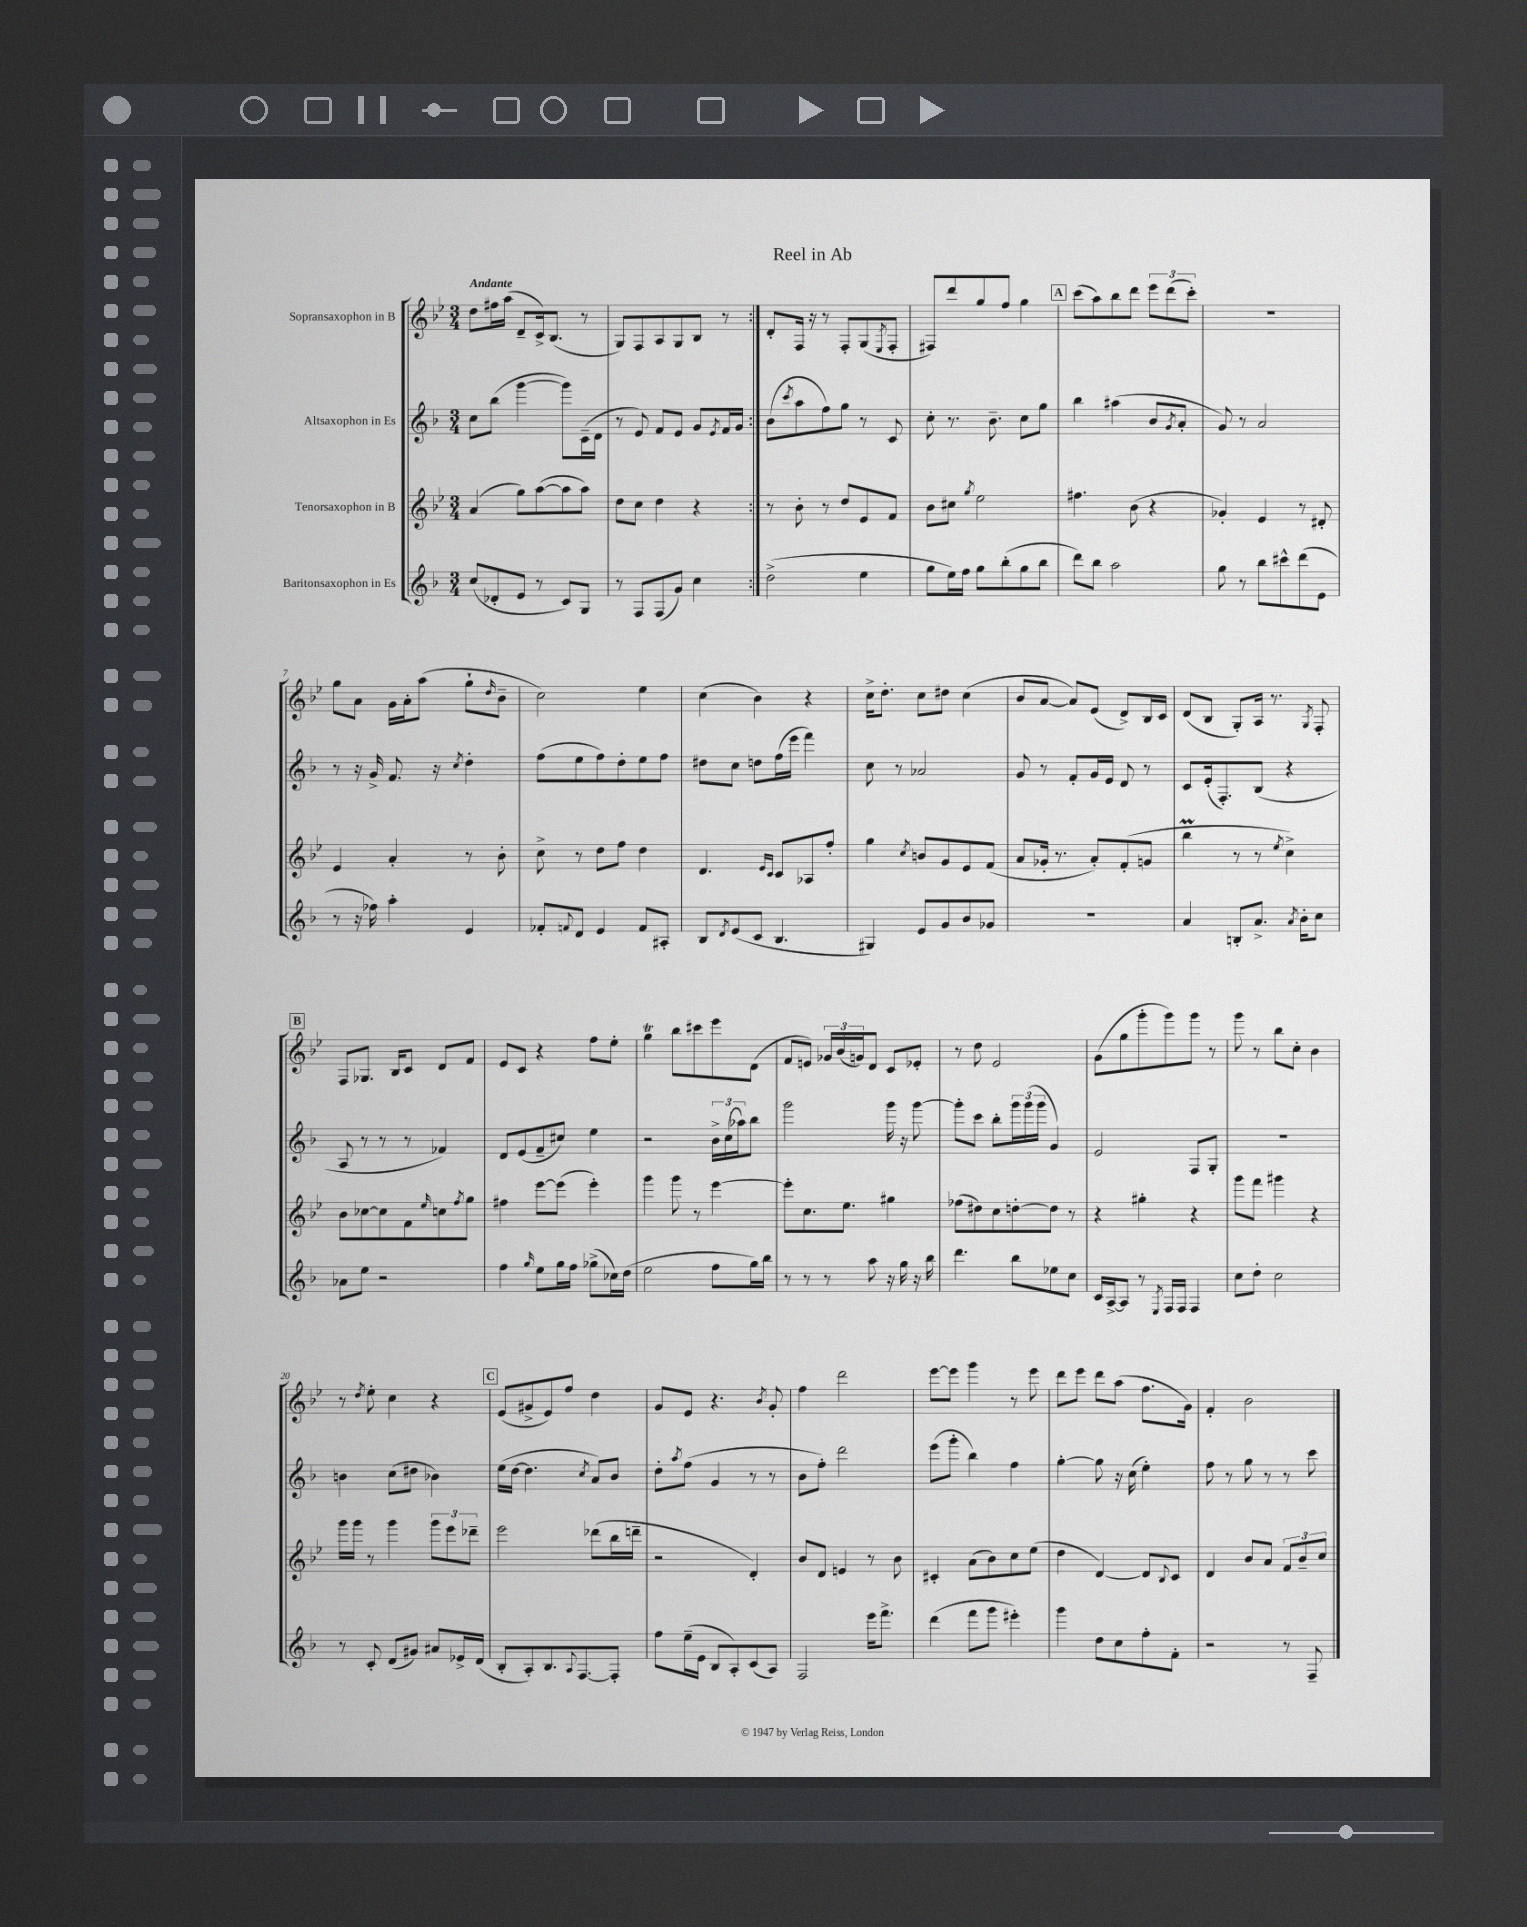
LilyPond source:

\header { title = "Reel in Ab" }
<<
\new StaffGroup <<
\new Staff = "s0" \with { instrumentName = "Sopransaxophon in B" } {
    \clef treble \key bes \major \numericTimeSignature \time 3/4 \tempo "Andante"
    \repeat volta 2 { d''8 fis''16 a''16( d'8-- c'16->) bes8.( r8 |
    g8) f8 a8 g8 bes8 r8 | }
    d'8-. f16 r16 r8 f8-. g8( \acciaccatura { ees8 } f8-. |
    fis8) d'''8 g''8 f''8 g''4 |
    \mark \markup { \box "A" } c'''8( a''8) bes''8 d'''8 \tuplet 3/2 { ees'''8 d'''8( c'''8-.) } |
    R2. |
    g''8 a'8 g'16 a'16-. a''8( g''8-! \grace { d''16 } bes'8-- |
    c''2) ees''4 |
    c''4( bes'4) r4 |
    c''16-> d''8.-. c''8 dis''8 c''4( |
    bes'8 a'8~ a'8) ees'8( d'8->) bes16 c'16 |
    d'8( bes8 g8-.) a16 r8. \acciaccatura { g8 } f8-. |
    \mark \markup { \box "B" } f8 ges8. bes16 c'8 d'8 f'8 |
    ees'8 c'8 r4 f''8 ees''8-. |
    g''4\trill bes''8 cis'''8 ees'''8 d'8( |
    f'8 e'8) \tuplet 3/2 { ges'16 bes'16( g'16) } d'8 c'8 ees'8-. |
    r8 d''8 ees'2 |
    g'8( g''8 g'''8-. g'''8) g'''8 r8 |
    g'''8 r8 bes''8 c''8-. bes'4 |
    r8 \acciaccatura { d''8 } ees''8-. c''4 r4 |
    \mark \markup { \box "C" } ees'8( gis'8-> ees'8) f''8 d''4 |
    g'8 ees'8 r4. \acciaccatura { bes'8 } g'8-. |
    f''4 d'''2 |
    ees'''8~ ees'''8 g'''4 r8 ees'''8 |
    d'''8 ees'''8 d'''8 a''8( f''8. g'16) |
    f'4-. bes'2 \bar "|." |
}
\new Staff = "s1" \with { instrumentName = "Altsaxophon in Es" } {
    \clef treble \key f \major \numericTimeSignature \time 3/4
    \repeat volta 2 { c''8 bes''8( g'''4~ g'''8) c'16--( d'16 |
    r8 e'8) f'8 e'8 g'8 \acciaccatura { e'8 } f'16 g'16 | }
    bes'8( \acciaccatura { c'''8 } a''8 f''8) g''8 r8 c'8 |
    c''8-. r8. bes'8.-- c''8 g''8 |
    \mark \markup { \box "A" } bes''4 ais''4( bes'8 \acciaccatura { g'8 } a'8-. |
    g'8) r8 a'2 |
    r8 r16 g'16-> f'8. r16 \acciaccatura { c''8 } d''4-. |
    f''8( e''8 f''8) d''8-. e''8 f''8 |
    dis''8 c''8 d''8 f''16( e'''16 f'''4) |
    c''8 r8 aes'2 |
    g'8 r8 f'8-. g'16 e'16 d'8 r8 |
    c'8 e'16-.( f8.-.) bes8( r4 |
    \mark \markup { \box "B" } a8 r8 r8 r8 fes'4) |
    d'8 e'8( f'8-- cis''8) e''4 |
    r2 \tuplet 3/2 { bes'16-> c''16( aes''16) } bes''8 |
    g'''2 g'''16 r16 g'''8~ |
    g'''8-. c'''8 bes''8-. \tuplet 3/2 { g'''16 g'''16( g'''16 } g'4) |
    e'2 f8 g8-. |
    R2. |
    b'4 c''8( dis''8 bes'4) |
    \mark \markup { \box "C" } e''16( d''16~ d''4. \acciaccatura { c''8 } a'8) bes'8 |
    d''8-. \acciaccatura { a''8 } f''8( g'4 r8 r8 |
    bes'8 f''8-.) d'''2 |
    e'''8( g'''8-. bes''4) f''4 |
    g''4~-. g''8 r16 c''16( e''4-.) |
    f''8 r8 g''8 r8 r8 c'''8 \bar "|." |
}
\new Staff = "s2" \with { instrumentName = "Tenorsaxophon in B" } {
    \clef treble \key bes \major \numericTimeSignature \time 3/4
    \repeat volta 2 { a'4( g''8) a''8~( a''8 a''8) |
    d''8 c''8 d''4 r4 | }
    r8 bes'8-. r8 d''8 ees'8 f'8 |
    bes'8 cis''8 \acciaccatura { g''8 } ees''2 |
    \mark \markup { \box "A" } fis''4. bes'8( r4 |
    ges'4-.) ees'4 r8 dis'8-. |
    ees'4 a'4-. r8 bes'8-. |
    c''8-> r8 d''8 f''8 d''4 |
    d'4. \grace { ees'16 c'16 } c'8 aes8 f''8-. |
    g''4 \acciaccatura { c''8 } b'8 g'8 ees'8 f'8( |
    a'8 ges'16-. r8. a'8-.) f'8-.( g'8 |
    bes''4\prall r8 r8 \acciaccatura { ees''8 } c''4->) |
    \mark \markup { \box "B" } bes'8 ces''8~ ces''8 f'8 \grace { ees''16 } c''8 \acciaccatura { f''8 } g''8 |
    fis''4 ees'''8~ ees'''8( ees'''4-.) |
    g'''4 g'''8 r8 ees'''4~ |
    ees'''8-. c''8. ees''8. gis''4 |
    fes''8( dis''8) c''8 d''8~-. d''8 r8 |
    r4 gis''4-. r4 |
    g'''8 f'''8 gis'''4 r4 |
    g'''16 g'''16 r8 g'''4 \tuplet 3/2 { g'''8 ees'''8 des'''8-- } |
    \mark \markup { \box "C" } ees'''2 des'''8( bes''16 d'''16-- |
    r2 d'4-.) |
    bes'8 d'8 e'4 r8 bes'8 |
    cis'4-. a'8( bes'8) c''8 ees''8( |
    d''4 d'4~) d'8 \appoggiatura { bes8 } c'8 |
    d'4 bes'8 a'8 \tuplet 3/2 { f'8 bes'8-- c''8 } \bar "|." |
}
\new Staff = "s3" \with { instrumentName = "Baritonsaxophon in Es" } {
    \clef treble \key f \major \numericTimeSignature \time 3/4
    \repeat volta 2 { c''8( des'8-. e'8 r8 c'8) g8 |
    r8 f8 f8( g'8) c''4 | }
    d''2->( e''4 |
    g''8 e''16) f''16 g''8 bes''8-.( g''8 bes''8 |
    \mark \markup { \box "A" } d'''8) bes''8 a''2 |
    g''8 r8 bes''8 cis'''8-^ d'''8( e'8 |
    r8 r16 fes''16) a''4-. e'4 |
    fes'8-. \appoggiatura { f'8 } d'8 e'4 f'8 ais8-. |
    bes8 \acciaccatura { d'8 } e'8( c'8 bes4. |
    gis4) e'8 g'8 bes'8 ges'8 |
    R2. |
    a'4 b8-. a'8.-> \acciaccatura { a'8 } bes'16-. c''8 |
    \mark \markup { \box "B" } aes'8 e''8 r2 |
    f''4 \grace { g''16 } e''8 g''16 f''16 ges''8->( ces''16) d''16( |
    e''2 f''8 g''16) bes''16 |
    r8 r8 r8 a''8 r16 g''16 r16 bes''16 |
    d'''4. bes''8 ees''8 c''8 |
    c'16 a16~-> a8 r8 \acciaccatura { e8 } f16 f16 f4 |
    c''8 d''8-. c''2 |
    r8 c'8-. d'8( gis'8) ais'8 ees'16-> d'16( |
    \mark \markup { \box "C" } bes8-. a8-.) bes8. \appoggiatura { a8 } f8.~ f8-. |
    f''8 e''16--( e'16 bes8 a8-.) c'8( a8) |
    f2 e'''16 f'''8.-> |
    d'''4( f'''8 g'''8 eis'''4-.) |
    g'''4 d''8 c''8 f''8-. f'8-. |
    r2 r8 f8-- \bar "|." |
}
>>
>>
